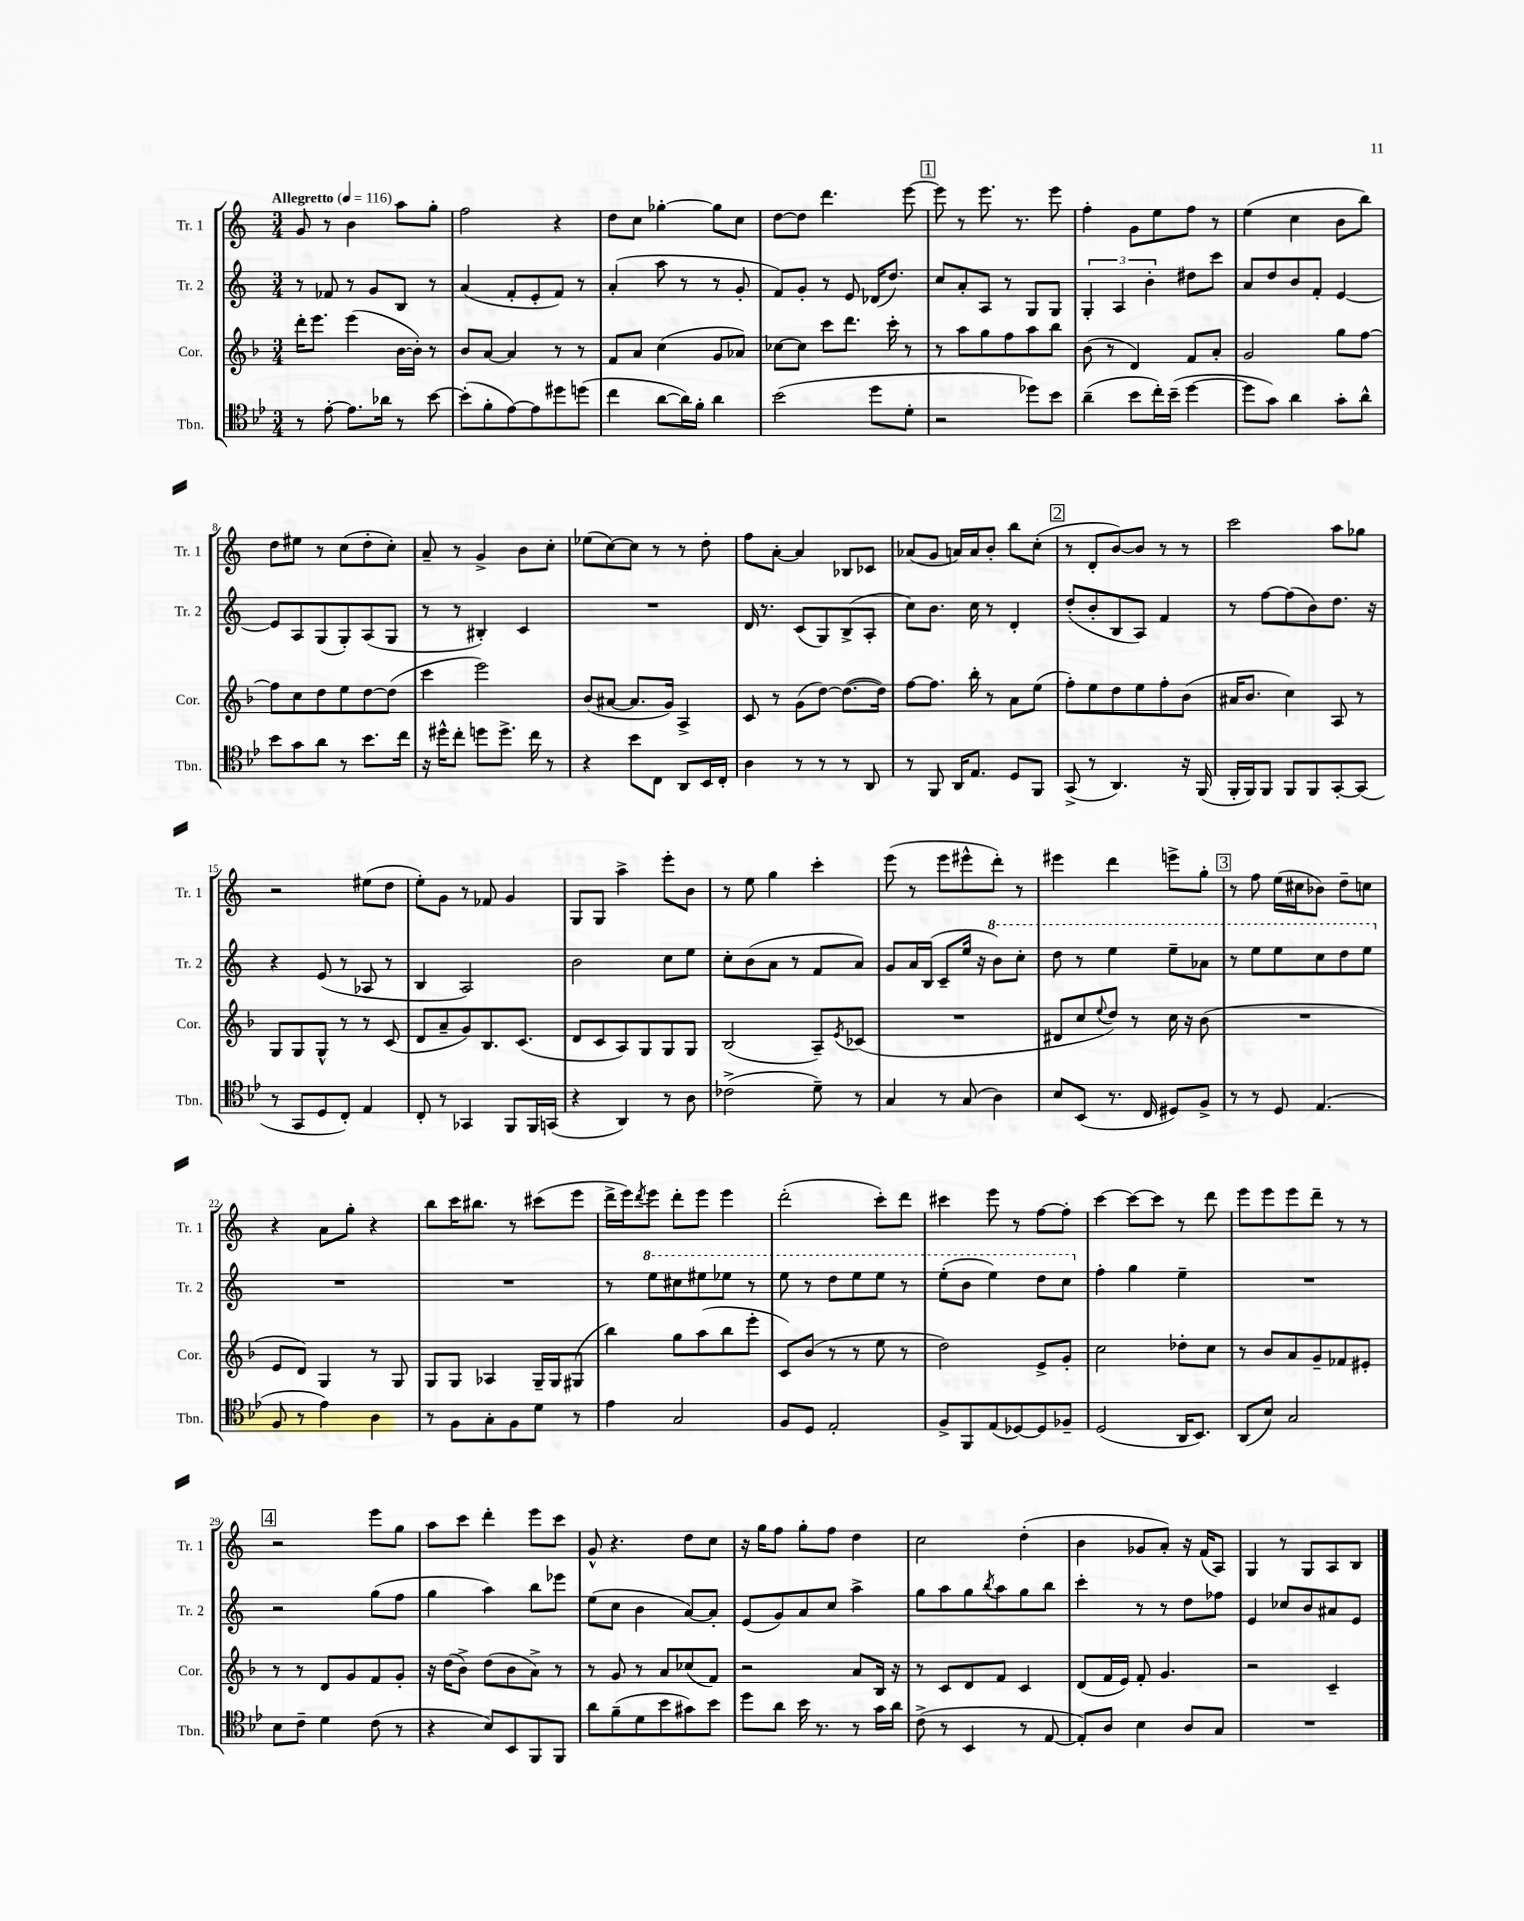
<<
\new StaffGroup <<
\new Staff = "s0" \with { instrumentName = "Tr. 1" shortInstrumentName = "Tr. 1" } {
    \clef treble \key c \major \numericTimeSignature \time 3/4 \tempo "Allegretto" 4 = 116
    g'8 r8 b'4 a''8 g''8-. |
    f''2 r4 |
    d''8 c''8 ges''4~-. ges''8 c''8 |
    d''8~ d''8 d'''4. e'''8~ |
    \mark \markup { \box "1" } e'''8 r8 e'''8. r8. e'''8 |
    f''4-. g'8 e''8 f''8 r8 |
    e''4( c''4 b'8 b''8) |
    d''8 eis''8 r8 c''8( d''8-. c''8-.) |
    a'8-- r8 g'4-> b'8 c''8-. |
    ees''8( c''8~) c''8 r8 r8 d''8-. |
    f''8 a'8~-. a'4 bes8 ces'8 |
    aes'8( g'8 a'16) a'16 b'8-. b''8 c''8-.( |
    \mark \markup { \box "2" } r8 d'8-. b'8~) b'8 r8 r8 |
    c'''2 a''8 ges''8 |
    r2 eis''8( d''8 |
    e''8-.) g'8 r8 fes'8 g'4 |
    g8 g8 a''4-> e'''8-. b'8 |
    r8 e''8 g''4 c'''4-. |
    e'''8( r8 e'''8 eis'''8-^ d'''8-.) r8 |
    eis'''4 d'''4 e'''8-> g''8-. |
    \mark \markup { \box "3" } r8 f''8 e''16( cis''16 bes'8) d''8-- c''8 |
    r4 a'8 g''8-. r4 |
    b''8 c'''16 bis''8. r8 cis'''8( e'''8 |
    d'''16-> e'''16) \acciaccatura { d'''8 } e'''8 d'''8-. e'''8 e'''4 |
    d'''2-.( c'''8-.) d'''8 |
    cis'''4 e'''8 r8 f''8~ f''8-. |
    c'''4~ c'''8~ c'''8 r8 d'''8 |
    e'''8 e'''8 e'''8 d'''8-- r8 r8 |
    \mark \markup { \box "4" } r2 e'''8 g''8 |
    a''8 c'''8 d'''4-. e'''8 c'''8 |
    g'8-^ r4. d''8 c''8 |
    r16 g''16 f''8 g''8-. f''8 d''4 |
    c''2 d''4-.( |
    b'4 ges'8 a'8-.) r16 f'16( a8) |
    g4 r8 g8 a8 b8 \bar "|." |
}
\new Staff = "s1" \with { instrumentName = "Tr. 2" shortInstrumentName = "Tr. 2" } {
    \clef treble \key c \major \numericTimeSignature \time 3/4
    r8 fes'8 r8 g'8 b8 r8 |
    a'4( f'8-. e'8-. f'8) r8 |
    a'4-.( a''8 r8 r8 g'8-. |
    f'8) g'8-. r8 e'8 des'16( d''8.) |
    \mark \markup { \box "1" } c''8 a'8-. a8 r8 g8 g8 |
    \tuplet 3/2 { g4-. a4 b'4-. } dis''8 c'''8 |
    a'8 d''8 b'8 f'8-. e'4~ |
    e'8 a8 g8( g8-.) a8( g8 |
    r8 r8 bis4-.) c'4 |
    R2. |
    d'16 r8. c'8( g8) b8->( a8-. |
    c''8) b'8. c''16 r8 d'4-. |
    \mark \markup { \box "2" } d''8-.( b'8-. b8 a8) f'4 |
    r8 f''8~ f''8( b'8) d''8. r16 |
    r4 e'8( r8 aes8 r8 |
    b4 a2) |
    b'2 c''8 e''8 |
    c''8-. b'8( a'8 r8 f'8 a'8) |
    g'8 a'16 b16( c'8-- e''16 r16 \ottava #1 b''8) c'''8-. |
    d'''8 r8 e'''4 e'''8-- aes''8 |
    \mark \markup { \box "3" } r8 e'''8 e'''8 c'''8 d'''8 e'''8 \ottava #0 |
    R2. |
    R2. |
    r8 \ottava #1 e'''8 cis'''8 eis'''8 ees'''8 r8 |
    e'''8 r8 d'''8 e'''8 e'''8 r8 |
    e'''8-.( b''8 e'''4) d'''8 c'''8 \ottava #0 |
    f''4-. g''4 e''4-- |
    R2. |
    \mark \markup { \box "4" } r2 g''8( f''8 |
    g''4 a''4) b''8 ees'''8 |
    e''8( c''8 b'4 a'8~) a'8-. |
    e'8( g'8) a'8 c''8 a''4-> |
    g''8 a''8 g''8 \acciaccatura { b''8 } a''8 g''8 b''8 |
    c'''4-. r8 r8 d''8 fes''8 |
    e'4 ces''8 b'8 ais'8 e'8 \bar "|." |
}
\new Staff = "s2" \with { instrumentName = "Cor." shortInstrumentName = "Cor." } {
    \clef treble \key f \major \numericTimeSignature \time 3/4
    d'''16-. e'''8. e'''4( bes'16~ bes'16-.) r8 |
    bes'8 a'8~ a'4 r8 r8 |
    f'8 a'8 c''4( g'8 aes'8) |
    ces''8~ ces''8 c'''8 d'''8. c'''16-. r8 |
    \mark \markup { \box "1" } r8 a''8 g''8 f''8 a''8 bes''8 |
    bes'8( r8 d'4) f'8 a'8-. |
    g'2 g''8 f''8~ |
    f''8 c''8 d''8 e''8 d''8~ d''8( |
    c'''4 e'''2) |
    bes'8( ais'8~ ais'8. g'16) a4-> |
    c'8 r8 g'8( d''8~) d''8.~( d''16) |
    f''8~ f''8. bes''16-. r8 a'8 e''8( |
    \mark \markup { \box "2" } f''8-.) e''8 d''8 e''8 f''8-. bes'8( |
    ais'16 bes'8. c''4) a8 r8 |
    g8 g8 g8-^ r8 r8 c'8( |
    d'8 a'8-- g'8) bes8. c'8.( |
    d'8 c'8 a8) g8 g8 g8 |
    bes2( a8--) \acciaccatura { e'8 } ces'8( |
    R2. |
    dis'8 c''8 \appoggiatura { e''8 } d''8) r8 c''16 r16 bes'8( |
    \mark \markup { \box "3" } R2. |
    e'8 d'8) g4 r8 g8 |
    g8 g8 aes4 g16-- g16 gis8( |
    bes''4) g''8 a''8( bes''8 e'''8-. |
    c'8) bes'8( r8 r8 e''8 r8 |
    d''2) e'8-> g'8-. |
    c''2 des''8-. c''8 |
    r8 bes'8 a'8 g'8-- fes'8 eis'8-. |
    \mark \markup { \box "4" } r8 r8 d'8 g'8 f'8 g'8-. |
    r16 d''16( bes'8->) d''8( bes'8 a'8->) r8 |
    r8 g'8 r8 a'8 ces''8( f'8) |
    r2 a'8 bes16 r16 |
    r8 c'8 d'8 f'8 c'4 |
    d'8( f'16 e'16) f'8-. g'4. |
    r2 c'4-- \bar "|." |
}
\new Staff = "s3" \with { instrumentName = "Tbn." shortInstrumentName = "Tbn." } {
    \clef tenor \key bes \major \numericTimeSignature \time 3/4
    r8 ees'8~-. ees'8. aes'16 r8 bes'8~ |
    bes'8-.( f'8-. ees'8~) ees'8 dis''8 d''8( |
    c''4 a'8~ a'16) f'16-. a'4 |
    bes'2( d''8 d'8-. |
    \mark \markup { \box "1" } r2 des''8) bes'8 |
    a'4--( bes'8 c''16-.) bes'16--( d''4~ |
    d''8 g'8) a'4 g'8-. a'8-^ |
    bes'8 g'8 a'8 r8 bes'8. c''16 |
    r16 dis''16-^ c''8-. d''8 d''8.-> c''16 r8 |
    r4 bes'8 c8 a,8 bes,16 c16-. |
    a4 r8 r8 r8 a,8 |
    r8 f,8 a,16 ees8. d8 f,8 |
    \mark \markup { \box "2" } g,8->( r8 a,4.) r16 f,16( |
    f,16-. f,16) f,8 f,8 f,8 g,8~-. g,8( |
    r8 g,8 d8 c8-.) ees4 |
    c8-. r8 ges,4 f,8 f,16 g,16( |
    r4 a,4) r8 a8 |
    ces'2->( d'8--) r8 |
    g4 r8 g8( a4) |
    bes8 bes,8( r8. c16 dis8) f8-> |
    \mark \markup { \box "3" } r8 r8 d8 ees4.( |
    f8 r8 ees'4) a4 |
    r8 f8 g8-. f8 d'8 r8 |
    ees'4 g2 |
    f8 d8 ees2-. |
    f8-> f,8 ees8( des8~) des8 fes8-- |
    d2( a,16 bes,8.) |
    a,8( bes8) g2 |
    \mark \markup { \box "4" } bes8 c'8-- d'4 c'8( r8 |
    r4 bes8) bes,8 f,8 f,8 |
    a'8 f'8--( d'8 bes'8 gis'8) bes'8 |
    d''8 a'8 bes'16 r8. r8 g'16 a'16 |
    c'8->( r8 bes,4 r8 ees8~ |
    ees8-.) a8 bes4 a8 g8 |
    R2. \bar "|." |
}
>>
>>
